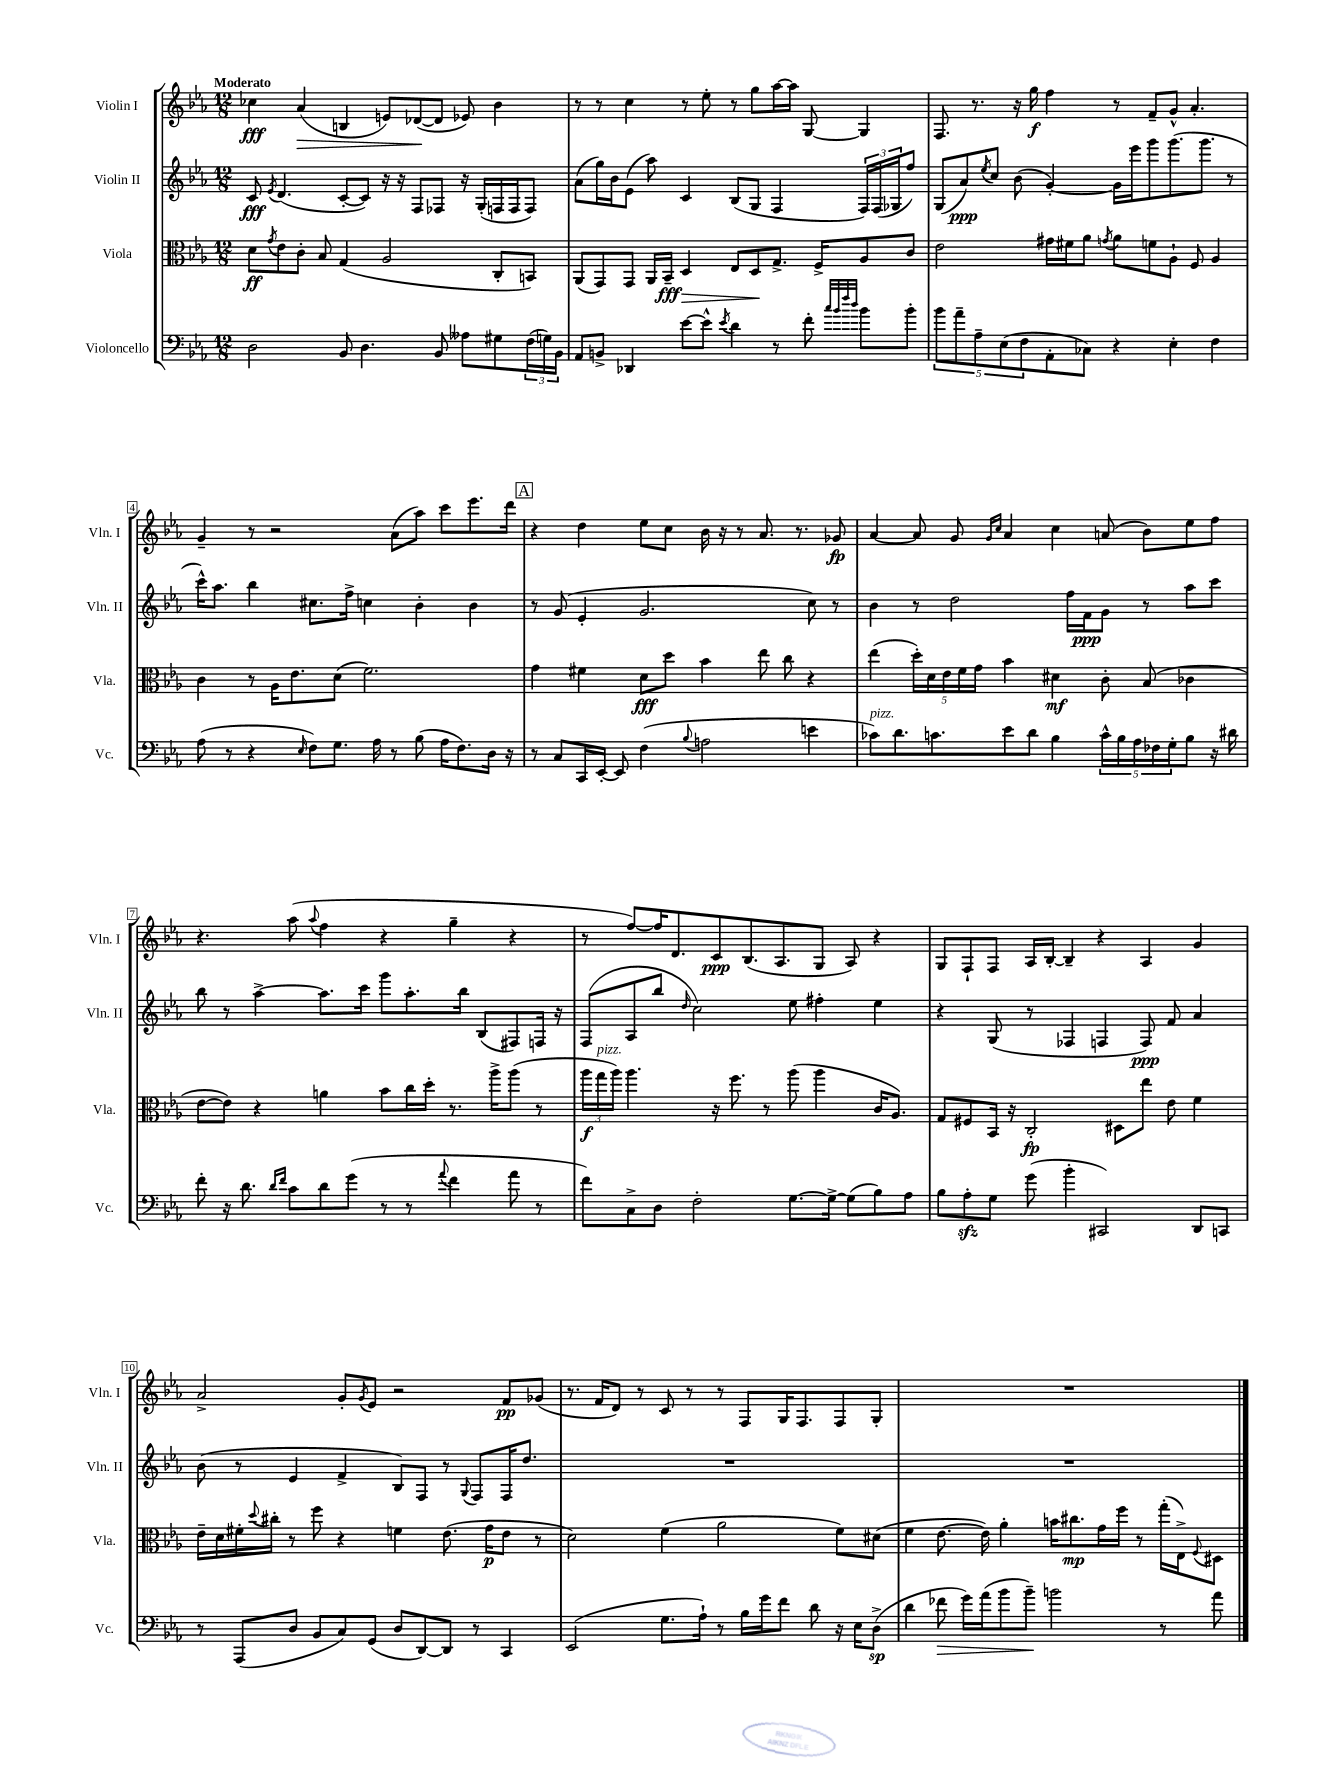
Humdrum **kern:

**kern	**dynam	**kern	**dynam	**kern	**dynam	**kern	**dynam
*part4	*part4	*part3	*part3	*part2	*part2	*part1	*part1
*staff4	*staff4	*staff3	*staff3	*staff2	*staff2	*staff1	*staff1
*I"Violoncello	*	*I"Viola	*	*I"Violin II	*	*I"Violin I	*
*I'Vc.	*	*I'Vla.	*	*I'Vln. II	*	*I'Vln. I	*
*clefF4	*	*clefC3	*	*clefG2	*	*clefG2	*
*k[b-e-a-]	*	*k[b-e-a-]	*	*k[b-e-a-]	*	*k[b-e-a-]	*
*M12/8	*	*M12/8	*	*M12/8	*	*M12/8	*
=1	=1	=1	=1	=1	=1	=1	=1
!	!	!	!	!	!	!LO:TX:a:B:t=Moderato	!
2D\	.	8d\L	ff	8c/	fff	4cc-X\	fff
.	.	8qg/	.	8qe-/	.	.	.
.	.	8e-\	.	(4.d/	.	.	.
!	!	!	!	!	!	!	!LO:HP:b
.	.	8c'\J	.	.	.	(4a-/	>
.	.	8B-/	.	.	.	.	.
8BB-/	.	(4G/	.	[8c'/L	.	4Bn/	.
4.D\	.	.	.	8c/J])	.	.	.
.	.	2A-/	.	16r	.	8en/L)	.
.	.	.	.	16r	.	.	.
.	.	.	.	8F/L	.	([8d-X/	.
8BB-/	.	.	.	8F-X/J	.	8d-/J]	]
8A--X\L	.	.	.	16r	.	8e-X/)	.
.	.	.	.	(16G'/LL	.	.	.
8G#X\	.	8C'/L	.	16Fn/	.	4b-\	.
.	.	.	.	16F/J	.	.	.
(24F\L	.	8BBn/J)	.	8F/J)	.	.	.
24Gn\)	.	.	.	.	.	.	.
24BB-\JJ	.	.	.	.	.	.	.
=2	=2	=2	=2	=2	=2	=2	=2
8AA-/L	.	(8AA-/L	.	(8a-\L	.	8r	.
8BBn^/J	.	8GG/)	.	16gg\L)	.	8r	.
.	.	.	.	16b-\J	.	.	.
4DD-X/	.	8GG/J	.	(8e-\J	.	4cc\	.
.	.	16AA-/LL	.	8aa-\)	.	.	.
.	.	16BB-~/JJ	fff	.	.	.	.
!	!	!	!LO:HP:b	!	!	!	!
[8e-\L	.	4D/	>	4c/	.	8r	.
8e-^^\J]	.	.	.	.	.	8ee-'\	.
8qe-/	.	.	.	.	.	.	.
4d\	.	8E-/L	.	(8B-/L	.	8r	.
.	.	8D/	.	8G/J	.	8gg\L	.
8r	.	8.G^/J	]	4F/	.	[16aa-\L	.
.	.	.	.	.	.	16aa-\JJ]	.
8f'\	.	.	.	.	.	[8G/	.
.	.	16F^/KL	.	.	.	.	.
32qqcc/LLL	.	.	.	.	.	.	.
32qqb-/	.	.	.	.	.	.	.
32qqff/	.	.	.	.	.	.	.
32qqdd/JJJ	.	.	.	.	.	.	.
8b-\L	.	8A-/	.	24F/LL)	.	4G/]	.
.	.	.	.	(24F/	.	.	.
.	.	.	.	24G-X/J	.	.	.
8b-'\J	.	8c/J	.	8ff/J)	.	.	.
=3	=3	=3	=3	=3	=3	=3	=3
10b-\L	.	2e-\	.	(8G/L	.	8.F/	.
10a-~\	.	.	.	.	.	.	.
.	.	.	.	8a-/)	ppp	.	.
.	.	.	.	.	.	8.r	.
10A-~\	.	.	.	.	.	.	.
.	.	.	.	8qee-/	.	.	.
.	.	.	.	8cc/J	.	.	.
(10E-\	.	.	.	.	.	.	.
.	.	.	.	(8b-\	.	16r	.
10F\	.	.	.	.	.	.	.
.	.	.	.	.	.	16gg\	f
8AA-'\	.	16g#X\LL	.	[4g'/)	.	4ff\	.
.	.	16f#X\J	.	.	.	.	.
8C-X\J)	.	8a-\J	.	.	.	.	.
.	.	8qgn/	.	.	.	.	.
4r	.	8a-\L	.	16g\LL]	.	8r	.
.	.	.	.	16eee-\J	.	.	.
.	.	8fn\	.	8ggg\	.	8f~/L	.
4E-'\	.	8A-`\J	.	(8.ggg\	.	8g^^/J	.
.	.	8F/	.	.	.	4.a-'/	.
.	.	.	.	8.ggg\J	.	.	.
4F\	.	4A-/	.	.	.	.	.
.	.	.	.	8r	.	.	.
!!LO:LB:g=z
=4	=4	=4	=4	=4	=4	=4	=4
(8A-\	.	4c\	.	16ccc^^\KL)	.	4g~/	.
.	.	.	.	8.aa-\J	.	.	.
8r	.	.	.	.	.	.	.
4r	.	8r	.	4bb-\	.	8r	.
.	.	16A-\KL	.	.	.	2r	.
.	.	8.e-\	.	.	.	.	.
16qqE-/	.	.	.	.	.	.	.
8F\L)	.	.	.	8.cc#X\L	.	.	.
8.G\J	.	(8d\J	.	.	.	.	.
.	.	.	.	16ff^\Jk	.	.	.
.	.	2.f\)	.	4ccn\	.	.	.
16A-\	.	.	.	.	.	.	.
8r	.	.	.	.	.	(8a-\L	.
(8B-\	.	.	.	4b-'\	.	8aa-\J)	.
16A-\KL	.	.	.	.	.	8ccc\L	.
8.F\)	.	.	.	.	.	.	.
.	.	.	.	4b-\	.	8.eee-\	.
16D\Jk	.	.	.	.	.	.	.
16r	.	.	.	.	.	16ddd\Jk	.
!!LO:REH:place=s1:t=A
=5	=5	=5	=5	=5	=5	=5	=5
8r	.	4g\	.	8r	.	4r	.
8C/L	.	.	.	(8g/	.	.	.
16CC/L	.	4f#X\	.	4e-'/	.	4dd\	.
[16EE-'/JJ	.	.	.	.	.	.	.
8EE-/]	.	.	.	.	.	.	.
(4F\	.	8d\L	fff	2.g/	.	8ee-\L	.
.	.	8dd\J	.	.	.	8cc\J	.
8qqB-/	.	.	.	.	.	.	.
2An\	.	4b-\	.	.	.	16b-\	.
.	.	.	.	.	.	16r	.
.	.	.	.	.	.	8r	.
.	.	8ee-\	.	.	.	8.a-/	.
.	.	8cc\	.	.	.	.	.
.	.	.	.	.	.	8.r	.
4en\	.	4r	.	8cc\)	.	.	.
.	.	.	.	8r	.	8g-X/	fp
=6	=6	=6	=6	=6	=6	=6	=6
!LO:TX:a:i:t=pizz.	!	!	!	!	!	!	!
8c-X\L)	.	(4ee-\	.	4b-\	.	[4a-/	.
8.d\	.	.	.	.	.	.	.
.	.	20dd'\LL)	.	8r	.	8a-/]	.
.	.	20d\	.	.	.	.	.
8.cn\	.	.	.	.	.	.	.
.	.	20e-\	.	.	.	.	.
.	.	.	.	2dd\	.	8g/	.
.	.	20f\	.	.	.	.	.
.	.	20g\JJ	.	.	.	.	.
.	.	.	.	.	.	16qqg/LL	.
.	.	.	.	.	.	16qqcc/JJ	.
8e-\	.	4b-\	.	.	.	4a-/	.
8d\J	.	.	.	.	.	.	.
4B-\	.	4d#X\	mf	.	.	4cc\	.
.	.	.	.	16ff\LL	.	.	.
.	.	.	.	16f\J	ppp	.	.
20c^^\LL	.	8c'\	.	8g\J	.	(8an/	.
20B-\	.	.	.	.	.	.	.
20A-\	.	.	.	.	.	.	.
.	.	(8B-/	.	8r	.	8b-\L)	.
20F-X\	.	.	.	.	.	.	.
20G'\J	.	.	.	.	.	.	.
8B-\J	.	4c-X\	.	8aa-\L	.	8ee-\	.
16r	.	.	.	8ccc\J	.	8ff\J	.
16d#X\	.	.	.	.	.	.	.
!!LO:LB:g=z
=7	=7	=7	=7	=7	=7	=7	=7
8f'\	.	[8e-\L	.	8bb-\	.	4.r	.
16r	.	8e-\J])	.	8r	.	.	.
8.d\	.	.	.	.	.	.	.
.	.	4r	.	[4aa-^\	.	.	.
16qqd/LL	.	.	.	.	.	.	.
16qqf/JJ	.	.	.	.	.	.	.
8c\L	.	.	.	.	.	(8aa-\	.
.	.	.	.	.	.	8qqaa-/	.
8d\	.	4an\	.	8.aa-\L]	.	4ff\	.
(8g\J	.	.	.	.	.	.	.
.	.	.	.	16ccc\Jk	.	.	.
8r	.	8b-\L	.	8ggg\L	.	4r	.
8r	.	16cc\L	.	8.aa-'\	.	.	.
.	.	16dd'\JJ	.	.	.	.	.
8qqa-/	.	.	.	.	.	.	.
4f\	.	8.r	.	.	.	4gg~\	.
.	.	.	.	16bb-\Jk	.	.	.
.	.	.	.	(8B-/L	.	.	.
.	.	16aa-^\KL	.	.	.	.	.
8a-\	.	(8aa-\J	.	8F#X/)	.	4r	.
8r	.	8r	.	16Fn/Jk	.	.	.
.	.	.	.	16r	.	.	.
=8	=8	=8	=8	=8	=8	=8	=8
8f\L)	.	24aa-\LL	f	(8F/L	.	8r	.
!	!	!LO:TX:a:i:t=pizz.	!	!	!	!	!
.	.	24gg\	.	.	.	.	.
.	.	24aa-\JJ)	.	.	.	.	.
8C^\	.	4.aa-\	.	8A-/	.	[8ff/L)	.
8D\J	.	.	.	8bb-/J	.	16ff/K]	.
.	.	.	.	.	.	8.d/	.
.	.	.	.	16qqdd/	.	.	.
2F'\	.	.	.	2cc\)	.	.	.
.	.	16r	.	.	.	8c/	ppp
.	.	8.ff\	.	.	.	.	.
.	.	.	.	.	.	(8.B-/	.
.	.	8r	.	.	.	.	.
.	.	.	.	.	.	8.A-/	.
[8.G\L	.	(8aa-\	.	8ee-\	.	.	.
.	.	4aa-\	.	4ff#X'\	.	8G/J	.
16G^\Jk_	.	.	.	.	.	.	.
(8G\L]	.	.	.	.	.	8A-/)	.
8B-\)	.	16c/KL	.	4ee-\	.	4r	.
.	.	8.A-/J)	.	.	.	.	.
8A-\J	.	.	.	.	.	.	.
=9	=9	=9	=9	=9	=9	=9	=9
8B-\L	.	8G/L	.	4r	.	8G/L	.
8A-zz'\	.	8F#X/	.	.	.	8F`/	.
8G\J	.	16BB-/Jk	.	(8G/	.	8F/J	.
.	.	16r	.	.	.	.	.
(8g\	.	2C'/	fp	8r	.	16A-/LL	.
.	.	.	.	.	.	[16B-'/JJ	.
4b-'\	.	.	.	4F-X/	.	4B-~/]	.
2CC#X/)	.	.	.	4Fn/	.	4r	.
.	.	8D#X\L	.	.	.	.	.
.	.	8ee-\J	.	8F/)	ppp	4A-/	.
.	.	8e-\	.	8f/	.	.	.
8DD/L	.	4f\	.	4a-/	.	4g/	.
8CCn/J	.	.	.	.	.	.	.
!!LO:LB:g=z
=10	=10	=10	=10	=10	=10	=10	=10
8r	.	16e-~\LL	.	(8b-\	.	2a-^/	.
.	.	16d\	.	.	.	.	.
(8AAA-/L	.	16f#X'\	.	8r	.	.	.
.	.	8qqdd/	.	.	.	.	.
.	.	16cc#X'\JJ	.	.	.	.	.
8D/J	.	8r	.	4e-/	.	.	.
8BB-/L	.	8ff\	.	.	.	.	.
8C/)	.	4r	.	4f^/	.	8g'/L	.
.	.	.	.	.	.	8qg/	.
(8GG/J	.	.	.	.	.	8e-/J	.
8D/L	.	4fn\	.	8B-/L)	.	2r	.
[8DD/)	.	.	.	8F/J	.	.	.
8DD/J]	.	(8.e-\	.	8r	.	.	.
.	.	.	.	8qqG/	.	.	.
8r	.	.	.	8F/L	.	.	.
.	.	16g\KL	p	.	.	.	.
4CC/	.	8e-\J	.	16F/K	.	8f/L	pp
.	.	.	.	8.dd/J	.	.	.
.	.	8r	.	.	.	(8g-X/J	.
=11	=11	=11	=11	=11	=11	=11	=11
(2EE-/	.	2d\)	.	1.r	.	8.r	.
.	.	.	.	.	.	16f/KL	.
.	.	.	.	.	.	8d/J)	.
.	.	.	.	.	.	8r	.
8.G\L	.	(4f\	.	.	.	8c/	.
.	.	.	.	.	.	8r	.
16A-`\Jk)	.	.	.	.	.	.	.
8r	.	2a-\	.	.	.	8r	.
16B-\LL	.	.	.	.	.	8F/L	.
16g\J	.	.	.	.	.	.	.
8f\J	.	.	.	.	.	16G/K	.
.	.	.	.	.	.	8.F/	.
8d\	.	.	.	.	.	.	.
16r	.	8f\L)	.	.	.	8F/	.
16E-\KL	.	.	.	.	.	.	.
(8D^\J	sp	(8d#X\J	.	.	.	8G'/J	.
=12	=12	=12	=12	=12	=12	=12	=12
4d\	.	4f\	.	1.r	.	1.r	.
!	!LO:HP:b	!	!	!	!	!	!
8f-X\	>	[8.e-\	.	.	.	.	.
16g\LL)	.	.	.	.	.	.	.
(16a-\J	.	16e-\])	.	.	.	.	.
8b-\	.	4a-'\	.	.	.	.	.
8b-~\J)	.	.	.	.	.	.	.
2bn\	]	16bn\KL	.	.	.	.	.
.	.	8.cc#X\	mp	.	.	.	.
.	.	16g\L	.	.	.	.	.
.	.	16ff\JJ	.	.	.	.	.
.	.	8r	.	.	.	.	.
8r	.	(16gg'\LL	.	.	.	.	.
.	.	16E-^\J)	.	.	.	.	.
.	.	8qqF/	.	.	.	.	.
8a-\	.	8D#X\J	.	.	.	.	.
==	==	==	==	==	==	==	==
*-	*-	*-	*-	*-	*-	*-	*-
